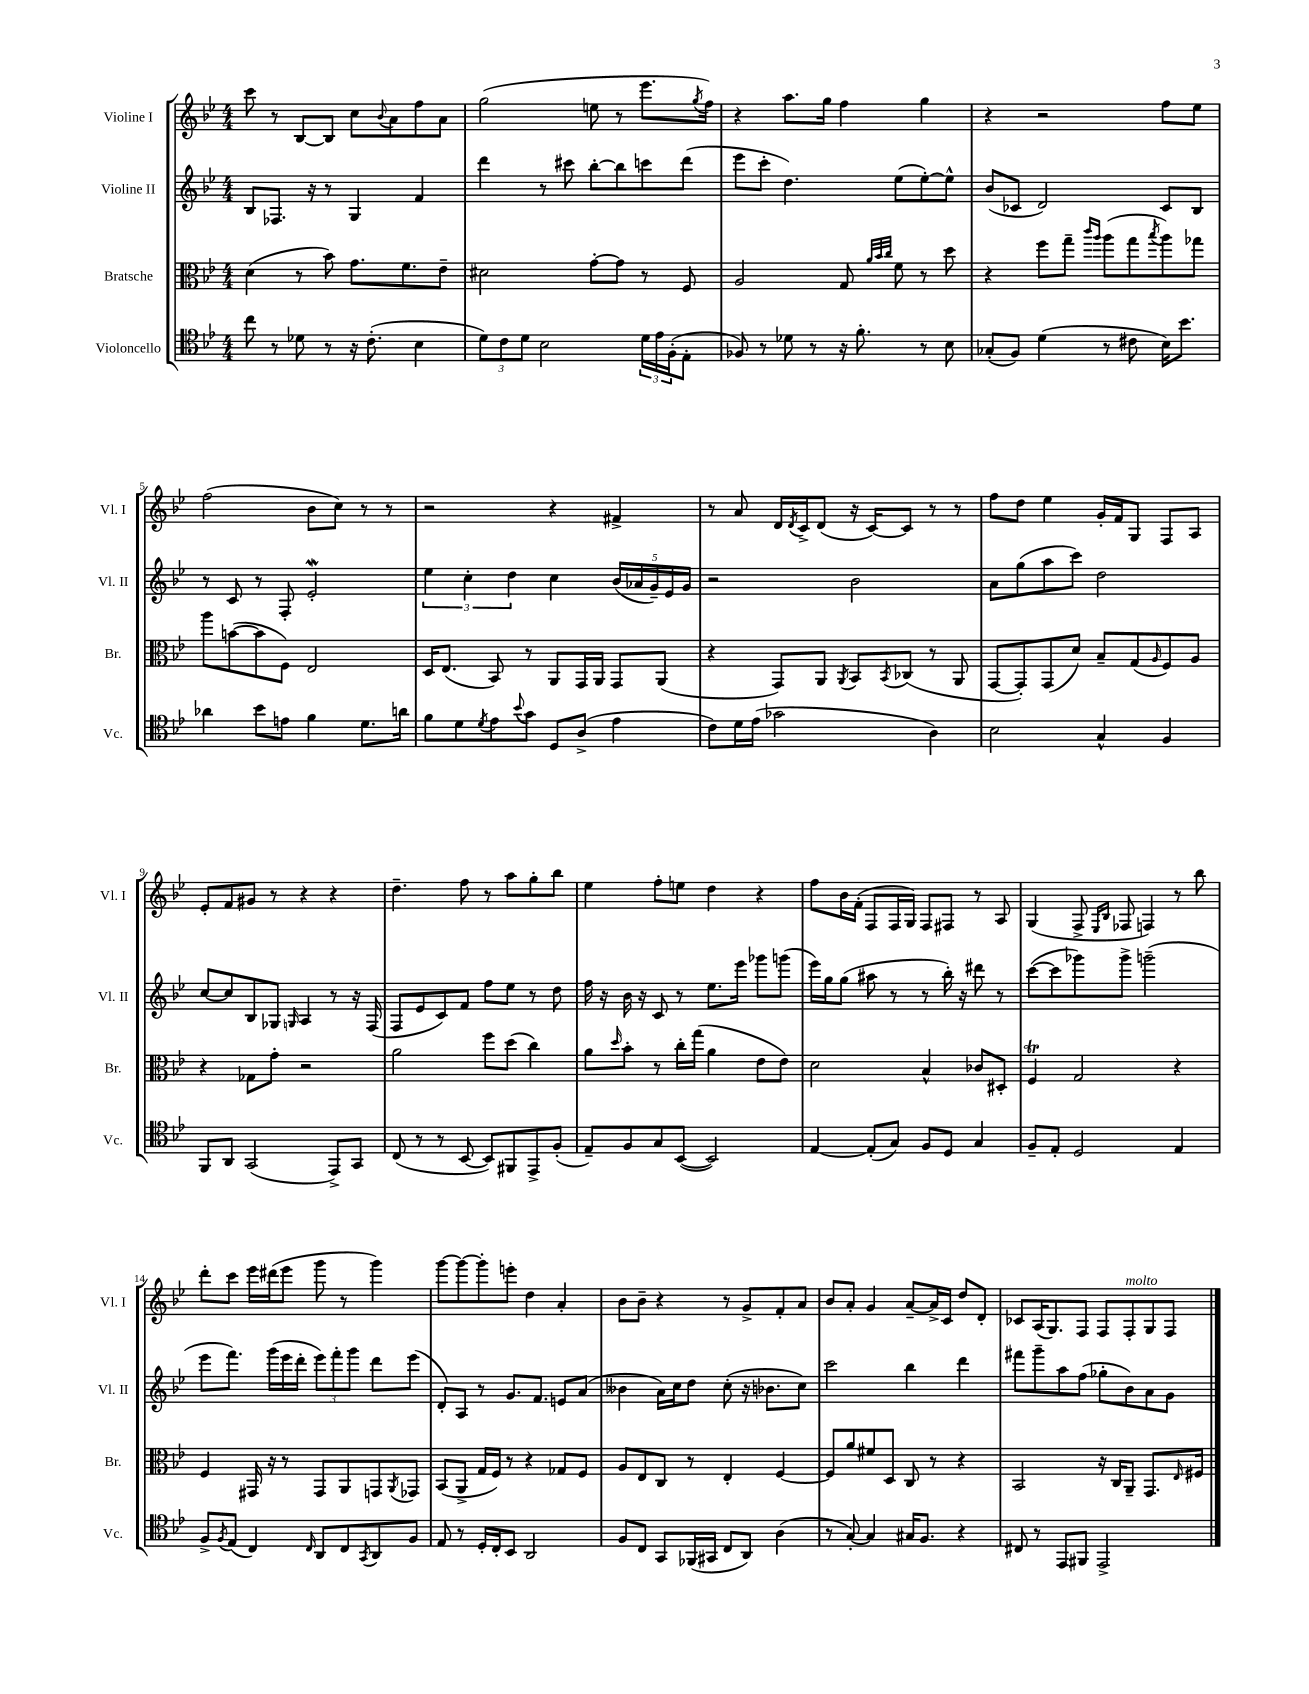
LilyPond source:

<<
\new StaffGroup <<
\new Staff = "s0" \with { instrumentName = "Violine I" shortInstrumentName = "Vl. I" } {
    \clef treble \key bes \major \numericTimeSignature \time 4/4
    c'''8 r8 bes8~ bes8 c''8 \appoggiatura { bes'8 } a'8 f''8 a'8 |
    g''2( e''8 r8 ees'''8. \acciaccatura { g''8 } f''16) |
    r4 a''8. g''16 f''4 g''4 |
    r4 r2 f''8 ees''8 |
    f''2( bes'8 c''8) r8 r8 |
    r2 r4 fis'4-> |
    r8 a'8 d'16 \acciaccatura { d'8 } c'16-> d'8( r16 c'16~) c'8 r8 r8 |
    f''8 d''8 ees''4 g'16-. f'16 g8 f8 a8 |
    ees'8-. f'8 gis'8 r8 r4 r4 |
    d''4.-- f''8 r8 a''8 g''8-. bes''8 |
    ees''4 f''8-. e''8 d''4 r4 |
    f''8 bes'16 f'16-.( f8 f16 g16) f8 fis8 r8 a8 |
    g4( f8-> \grace { ees16 bes16 } fes8 f4) r8 bes''8 |
    d'''8-. c'''8 ees'''16 dis'''16( ees'''8 g'''8 r8 g'''4) |
    g'''8~ g'''8~ g'''8-. e'''8-. d''4 a'4-. |
    bes'8 bes'8-- r4 r8 g'8-> f'8-. a'8 |
    bes'8 a'8-. g'4 a'8~-- a'16-> c'16 d''8 d'8-. |
    ces'8 a16( g8.) f8 f8 f8-.^\markup { \italic "molto" } g8 f8 \bar "|." |
}
\new Staff = "s1" \with { instrumentName = "Violine II" shortInstrumentName = "Vl. II" } {
    \clef treble \key bes \major \numericTimeSignature \time 4/4
    bes8 fes8. r16 r8 g4 f'4 |
    d'''4 r8 cis'''8 bes''8~-. bes''8 c'''8 d'''8( |
    ees'''8 c'''8-. d''4.) ees''8( ees''8~-.) ees''8-^ |
    bes'8( ces'8 d'2) ces'8 bes8 |
    r8 c'8 r8 f8-. ees'2-.\mordent |
    \tuplet 3/2 { ees''4 c''4-. d''4 } c''4 \tuplet 5/4 { bes'16( aes'16 g'16--) ees'16 g'16 } |
    r2 bes'2 |
    a'8 g''8( a''8 c'''8) d''2 |
    c''8~ c''8 bes8 ges8 \grace { g16 } a4 r8 r16 f16( |
    f8 ees'8 c'8) f'8 f''8 ees''8 r8 d''8 |
    f''16 r16 bes'16 r16 c'8 r8 ees''8. ees'''16 ges'''8 g'''8( |
    ees'''16) g''16 g''8( ais''8 r8 r8 bes''16-.) r16 dis'''8 r8 |
    c'''8~( c'''8 ges'''8) ges'''8-> g'''2--( |
    ees'''8 f'''8.) g'''16( ees'''16 d'''16-. \tuplet 3/2 { ees'''8) f'''8-. g'''8 } d'''8 ees'''8( |
    d'8-.) a8 r8 g'8. f'8. e'8 a'8( |
    beses'4 a'16) c''16 d''8 c''8-.( r16 bes'8. c''8) |
    c'''2 bes''4 d'''4 |
    fis'''8 g'''8-- a''8 f''8( ges''8-. bes'8) a'8 g'8 \bar "|." |
}
\new Staff = "s2" \with { instrumentName = "Bratsche" shortInstrumentName = "Br." } {
    \clef alto \key bes \major \numericTimeSignature \time 4/4
    d'4( r8 bes'8) g'8. f'8. ees'8-- |
    dis'2 g'8~-. g'8 r8 f8 |
    a2 g8 \grace { a'32 bes'32 c''32 } f'8 r8 d''8 |
    r4 f''8 g''8-- \grace { c'''16 a''16 } a''8( g''8 \acciaccatura { bes''8 } a''8) ges''8 |
    a''8 b'8~( b'8 f8) ees2 |
    d16 ees8.( bes,8) r8 a,8 g,16 a,16 g,8 a,8( |
    r4 g,8) a,8 \acciaccatura { a,8 } bes,8 \acciaccatura { bes,8 } ces8( r8 a,8 |
    g,8~ g,8-.) g,8( d'8) bes8-- g8( \grace { a16 } f8) a8 |
    r4 ges8 g'8-. r2 |
    a'2 f''8 d''8( c''4) |
    a'8 \grace { d''16 } bes'8-. r8 c''16-. g''16( a'4 ees'8 ees'8) |
    d'2 bes4-^ ces'8 dis8-. |
    f4\trill g2 r4 |
    f4 gis,16 r16 r8 gis,8 a,8 g,8 \acciaccatura { a,8 } ges,8 |
    bes,8( a,8-> g16 f16) r8 r4 ges8 f8 |
    a8 ees8 c8 r8 ees4-. f4~ |
    f8 a'8 fis'8 d8 c8 r8 r4 |
    bes,2 r16 c16 a,8-- g,8. \grace { ees16 } fis16 \bar "|." |
}
\new Staff = "s3" \with { instrumentName = "Violoncello" shortInstrumentName = "Vc." } {
    \clef tenor \key bes \major \numericTimeSignature \time 4/4
    c''8 r8 des'8 r8 r16 c'8.-.( bes4 |
    \tuplet 3/2 { d'8) c'8 d'8 } bes2 \tuplet 3/2 { d'16 ees'16 f16-.( } ees8-. |
    fes8) r8 des'8 r8 r16 f'8.-. r8 bes8 |
    ges8-.( f8) d'4( r8 cis'8 bes16) bes'8. |
    aes'4 bes'8 e'8 f'4 d'8. a'16 |
    f'8 d'8 \acciaccatura { d'8 } ees'8 \appoggiatura { bes'8 } g'8 d8 a8->( ees'4 |
    c'8) d'16 ees'16( ges'2 a4) |
    bes2 g4-^ f4 |
    f,8 a,8 g,2( ees,8->) g,8 |
    c8( r8 r8 bes,8~ bes,8) fis,8 ees,8-> f8-.( |
    ees8--) f8 g8 bes,8~( bes,2) |
    ees4~ ees8-.( g8) f8 d8 g4 |
    f8-- ees8-. d2 ees4 |
    f8-> \acciaccatura { f8 } ees8( c4) \grace { c16 } a,8 c8 \acciaccatura { g,8 } a,8 f8 |
    ees8 r8 d16-. c16-. bes,8 a,2 |
    f8 c8 g,8 fes,16( gis,16 c8 a,8) a4( |
    r8 g8~-.) g4 gis16 f8. r4 |
    cis8 r8 ees,8 fis,8 ees,2-> \bar "|." |
}
>>
>>
